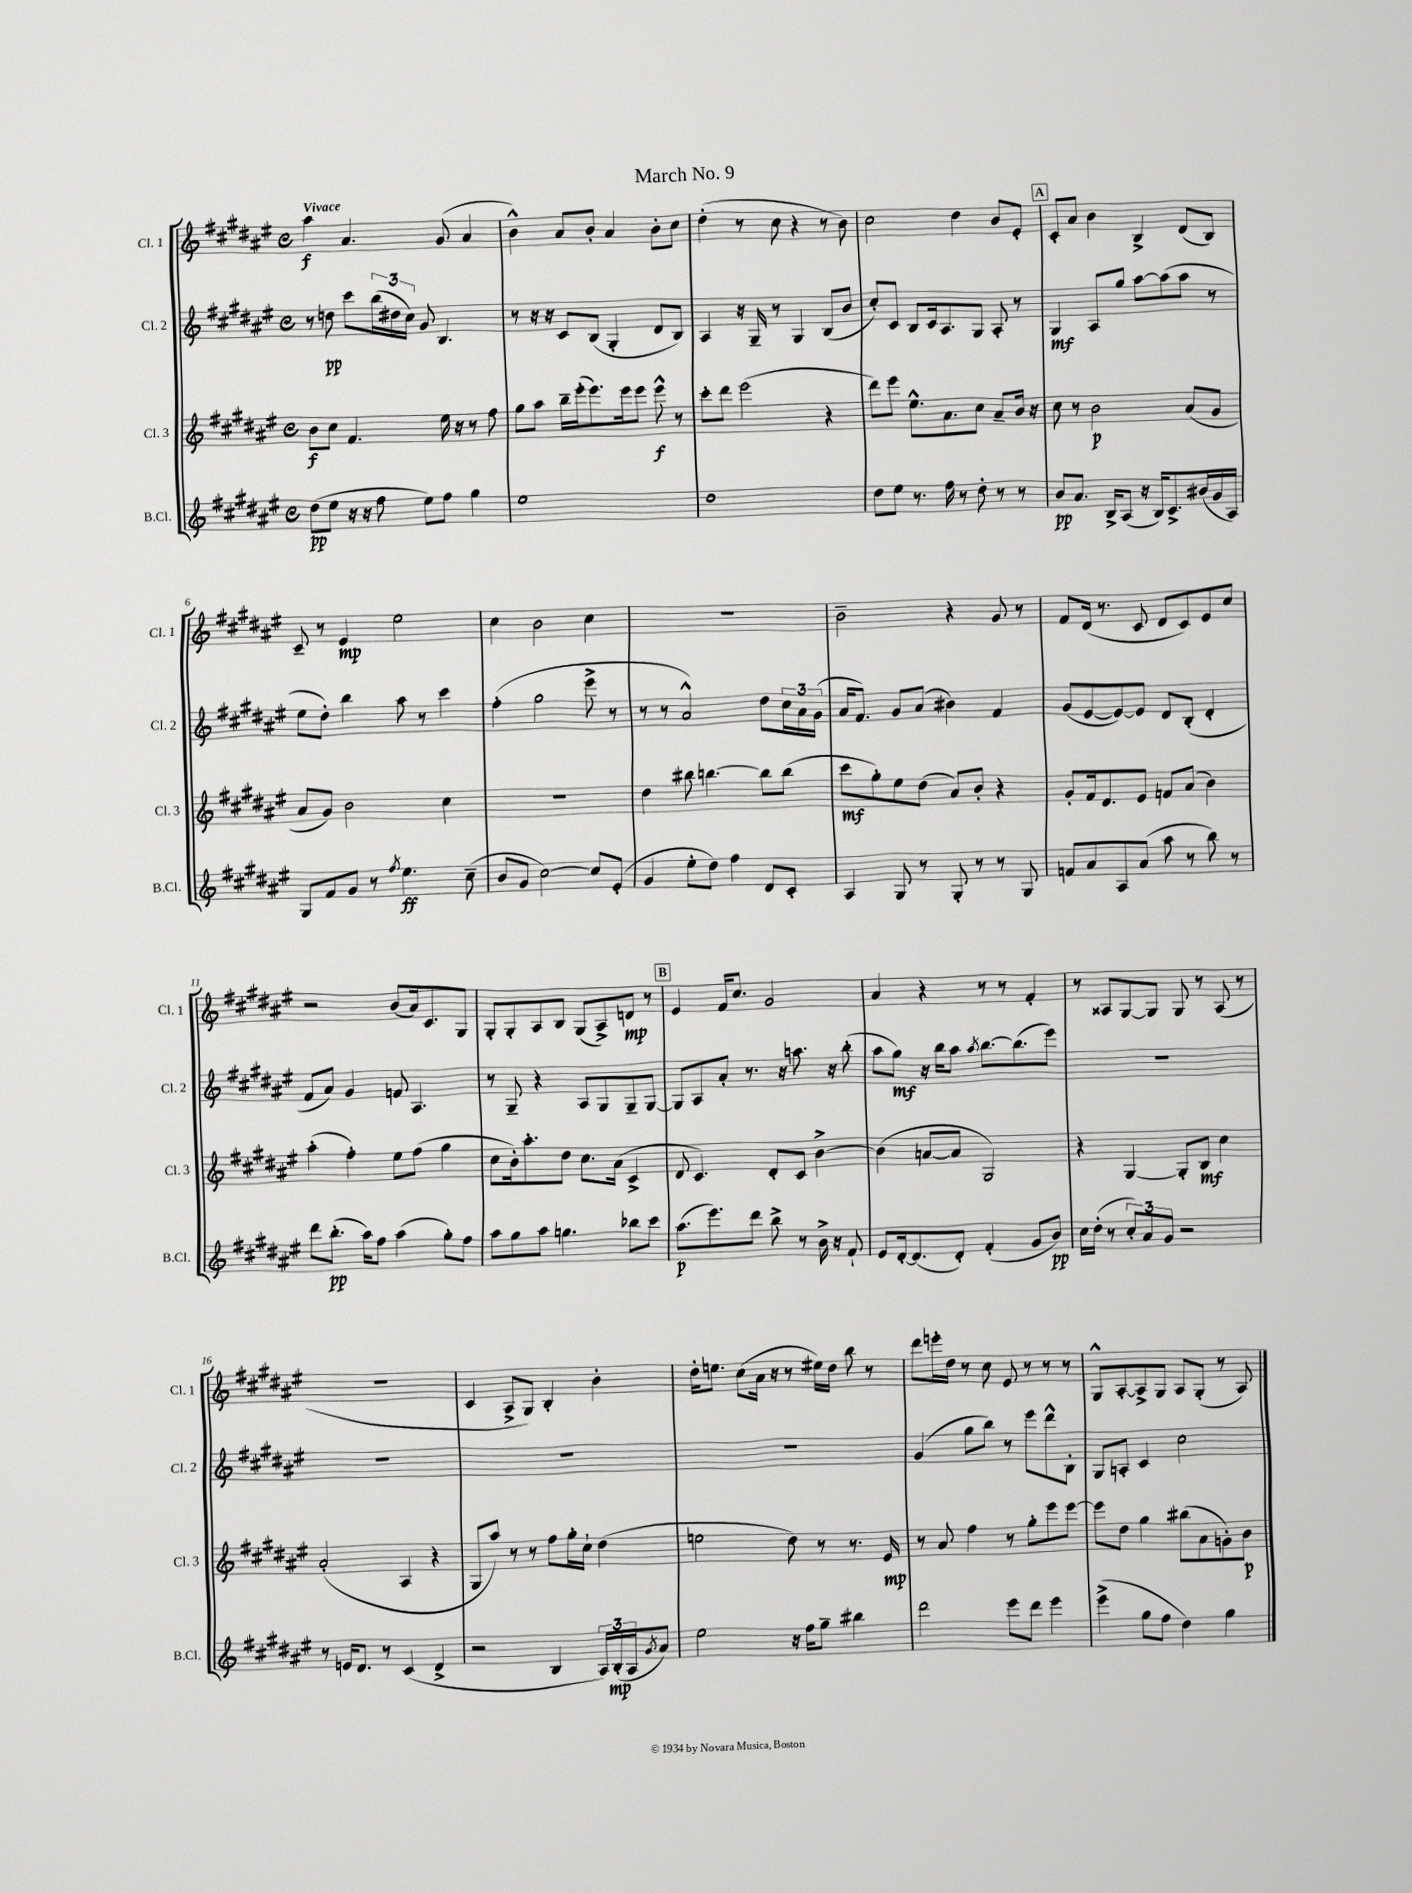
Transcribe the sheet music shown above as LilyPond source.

\header { title = "March No. 9" }
<<
\new StaffGroup <<
\new Staff = "s0" \with { instrumentName = "Cl. 1" shortInstrumentName = "Cl. 1" } {
    \clef treble \key fis \major \defaultTimeSignature \time 4/4 \tempo "Vivace"
    ais''4\f ais'4. gis'8( ais'4 |
    b'4-^) ais'8 b'8-. ais'4 b'8-. cis''8 |
    dis''4-.( r8 cis''8 r4 r8 b'8) |
    cis''2 dis''4 b'8 eis'8-. |
    \mark \markup { \box "A" } cis'8-. ais'8 b'4 b4-> dis'8( b8) |
    cis'8-- r8 eis'4\mp eis''2 |
    cis''4 b'2 cis''4 |
    R1 |
    b'2-- r4 gis'8 r8 |
    fis'8 dis'16( r8. cis'8 dis'8 cis'8) eis'8 cis''8 |
    r2 b'8( ais'16) cis'8. gis8 |
    gis8-. gis8-. ais8 b8 gis8( ais8->) d'8\mp r8 |
    \mark \markup { \box "B" } eis'4 fis'16 cis''8. gis'2 |
    ais'4 r4 r8 r8 fis'4-. |
    r8 aisis8 gis8~ gis8 gis8 r8 aisis8( r8 |
    R1 |
    cis'4 ais8-> gis8) b4-. b'4-. |
    dis''16-. e''8. cis''8( ais'16 r16 r8 eis''16) dis''16 b''8 r8 |
    dis'''8 e'''16-. dis''16 r8 cis''8 eis'8 r8 r8 r8 |
    gis8-^ ais8~-. ais8-> gis8 ais8 gis8-.( r8 ais8) \bar "|." |
}
\new Staff = "s1" \with { instrumentName = "Cl. 2" shortInstrumentName = "Cl. 2" } {
    \clef treble \key fis \major \defaultTimeSignature \time 4/4
    r8 d''8\pp cis'''8 \tuplet 3/2 { b''16( dis''16 cis''16) } gis'8 b4. |
    r8 r16 r16 cis'8 b8( gis4-. dis'8 b8) |
    ais4 r16 gis16-- r8 gis4 b8( b'8 |
    cis''8-.) cis'8 b8 cis'16 ais8. gis8 ais8-. r8 |
    \mark \markup { \box "A" } gis4\mf ais8 gis''8 ais''8~ ais''8( ais''8 r8 |
    eis''8 dis''8-.) b''4 ais''8 r8 cis'''4 |
    fis''4-.( gis''2 eis'''8-> r8 |
    r8 r8 ais'2-^) dis''8 \tuplet 3/2 { cis''16 ais'16 gis'16( } |
    ais'16 fis'8.) gis'8 ais'8( bis'4) fis'4 |
    gis'8( eis'8~ eis'8~) eis'8 dis'8 b8-.( dis'4-. |
    fis'8 ais'8) gis'4 f'8 ais4. |
    r8 gis8-- r4 ais8 gis8 gis8-- gis8~ |
    \mark \markup { \box "B" } gis8 ais8 ais'8-. r8. r16 a''8. r16 b''8-.( |
    ais''8 gis''8\mf) r16 b''16 ais''8 \acciaccatura { ais''8 } b''8.~ b''8.( eis'''8) |
    R1 |
    R1 |
    R1 |
    R1 |
    gis'4( gis''8 b''8) r8 eis'''8 dis'''8-^ b8-. |
    gis8 a8-. cis'4 cis''2 \bar "|." |
}
\new Staff = "s2" \with { instrumentName = "Cl. 3" shortInstrumentName = "Cl. 3" } {
    \clef treble \key fis \major \defaultTimeSignature \time 4/4
    b'8\f cis''8 fis'4. eis''16 r16 r8 fis''8 |
    gis''8 ais''8 b''16-- eis'''16-.( eis'''8.) eis'''16 eis'''8 eis'''8-^\f r8 |
    cis'''8-. dis'''8 eis'''2( r4 |
    dis'''8) eis'''8 eis''8.-^ ais'8. cis''8 ais'8-- b'16 r16 |
    \mark \markup { \box "A" } cis''8 r8 b'2\p ais'8( gis'8 |
    ais'8 gis'8) b'2 cis''4 |
    R1 |
    dis''4 bis''8 b''4.~ b''8 b''8( |
    cis'''8\mf gis''8-.) eis''8 dis''8( ais'8) b'8-. r4 |
    gis'8-. fis'16 dis'8. eis'8 f'8 ais'8( b'4) |
    ais''4-.( fis''4-.) eis''8 fis''8( gis''4 |
    cis''8 b'16-.) ais''8.-. dis''8 cis''8. ais'16( cis'4-> |
    \mark \markup { \box "B" } dis'8 cis'4.) dis'8-. cis'8 b'4~-> |
    b'4( a'8~ a'8 gis2) |
    r4 gis4~ gis8-. b8\mf cis''4 |
    ais'2-.( ais4 r4 |
    gis8 ais''8) r8 r8 fis''8 gis''16-. cis''16-! dis''4( |
    e''2 dis''8) r8 r8. eis'16\mp |
    r8 ais'8 fis''4 r8 gis''8-. eis'''8 eis'''8~ |
    eis'''8 dis''8 gis''4 bis''8( ais'8 g'8-.) b'8\p \bar "|." |
}
\new Staff = "s3" \with { instrumentName = "B.Cl." shortInstrumentName = "B.Cl." } {
    \clef treble \key fis \major \defaultTimeSignature \time 4/4
    dis''8\pp( eis''8 r16 r16 fis''8 eis''8) fis''8 gis''4 |
    eis''1 |
    dis''1 |
    dis''8 eis''8 r8. fis''16 r8 dis''8-. r8 r8 |
    \mark \markup { \box "A" } b'8\pp ais'8. b16-> ais8( r16 b16) cis'8.-> bis'16( gis'16 ais16) |
    gis8 fis'8 gis'8 r8 \acciaccatura { fis''8 } eis''4.\ff cis''8--( |
    b'8 gis'8 cis''2~) cis''8 eis'8-.( |
    gis'4 eis''8-. dis''8) fis''4 dis'8 cis'8-. |
    ais4 gis8 r8 gis8-. r8 r8 gis8 |
    f'8 ais'8 ais8 ais'8( ais''8 r8 b''8) r8 |
    dis'''8 b''8.-.\pp( ais''16) fis''8 ais''4( gis''8-.) fis''8 |
    ais''8 gis''8 ais''8 g''4. bes''8 cis'''8 |
    \mark \markup { \box "B" } ais''8.\p( eis'''8.) dis'''8 b''8-> r8 b'16-> r16 fis'8-! |
    eis'8 dis'16~-. dis'8.( dis'8-.) fis'4-.( gis'8 b'8\pp) |
    cis''16 dis''16-.( r8 \tuplet 3/2 { cis''8-.) ais'8 gis'8 } r2 |
    r8 e'16 dis'8. r8 cis'4( dis'4-> |
    r2 b4 \tuplet 3/2 { ais16) b16-.\mp( ais16 } \acciaccatura { gis'8 } ais'8) |
    eis''2 r16 fis''16 gis''8-- bis''4 |
    dis'''2 eis'''8 dis'''8 eis'''4 |
    eis'''4->( gis''8 fis''8 dis''4) gis''4 \bar "|." |
}
>>
>>
